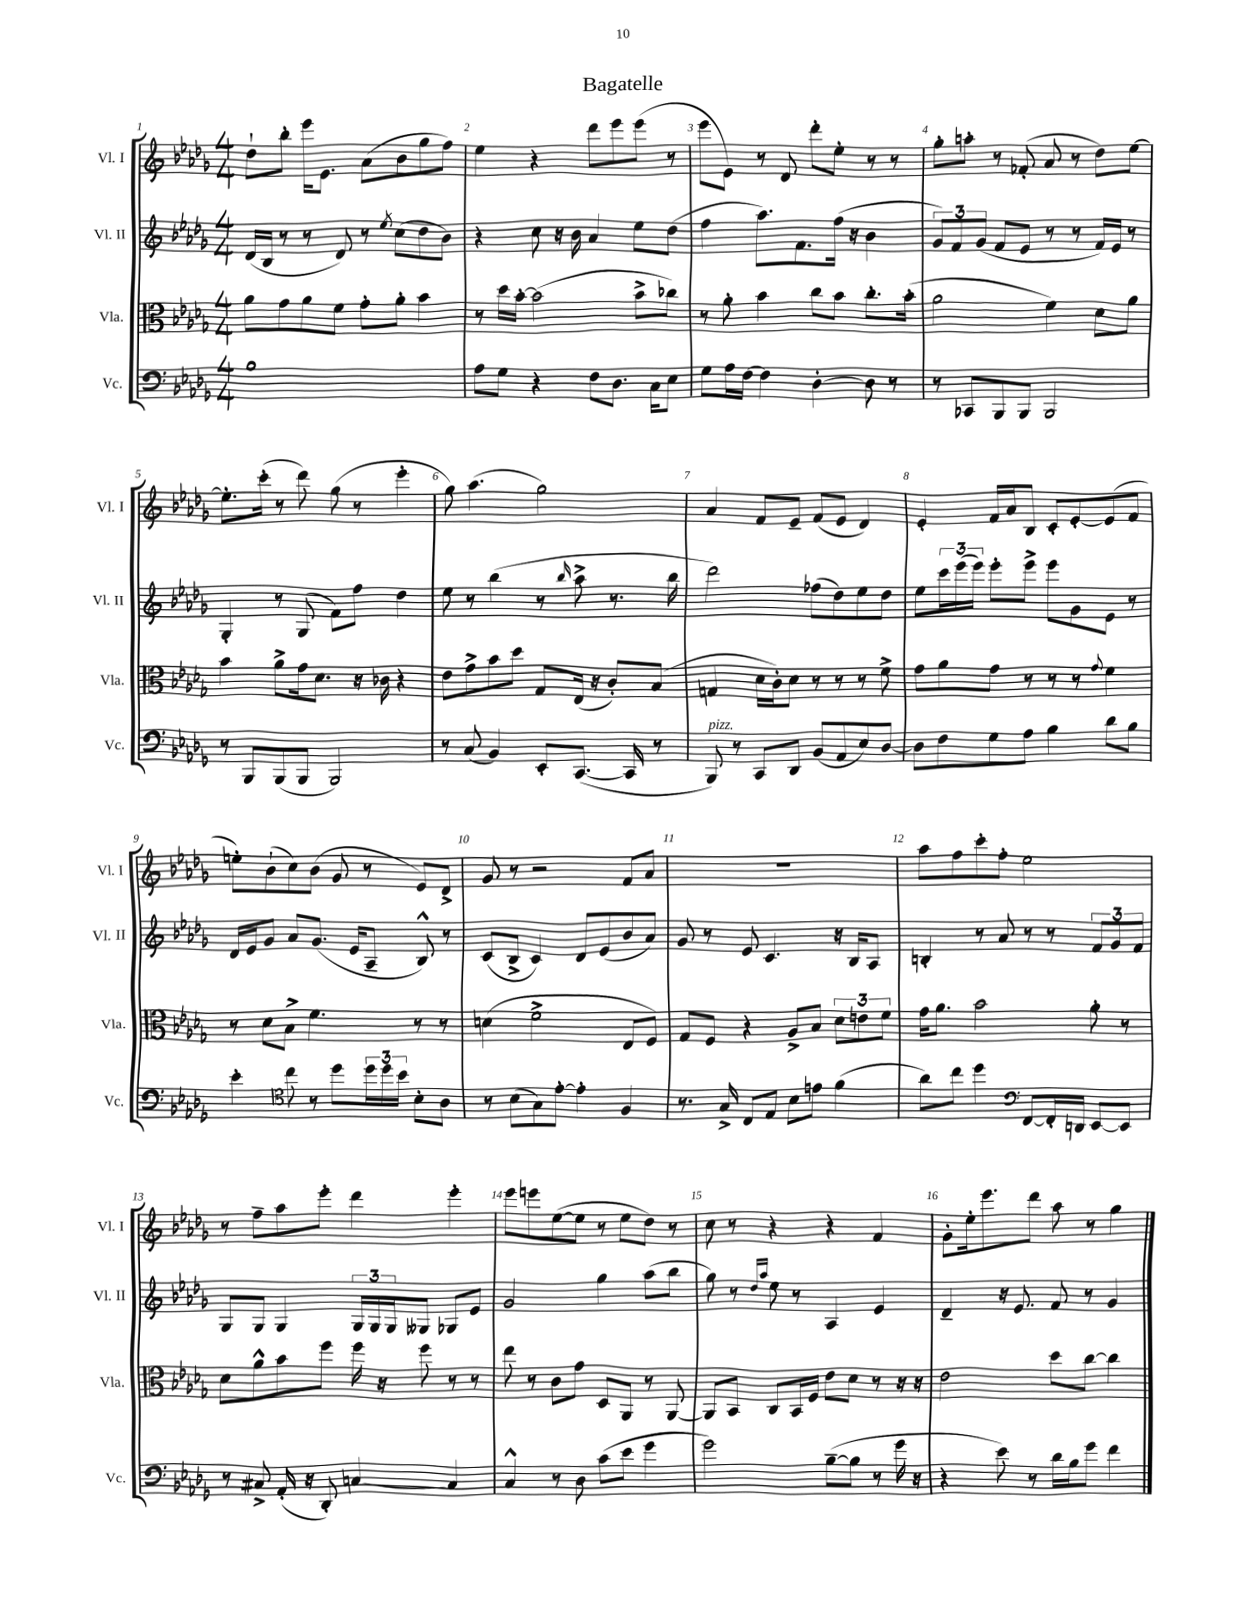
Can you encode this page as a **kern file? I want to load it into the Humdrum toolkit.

**kern	**kern	**kern	**kern
*staff4	*staff3	*staff2	*staff1
*clefF4	*clefC3	*clefG2	*clefG2
*k[b-e-a-d-g-]	*k[b-e-a-d-g-]	*k[b-e-a-d-g-]	*k[b-e-a-d-g-]
*M4/4	*M4/4	*M4/4	*M4/4
1B-	8a-	(16d-	8dd-`
.	.	16B-	.
.	8g-	8r	8bb-'
.	8a-	8r	16eee-
.	.	.	8.e-
.	8f	8d-)	.
.	8g-'	8r	(8a-
.	.	8qee-	.
.	8a-'	(8cc	8b-
.	4b-	8dd-	8gg-
.	.	8b-)	8ff)
=	=	=	=
8A-	8r	4r	4ee-
8G-	16dd-	.	.
.	[16b-'	.	.
4r	(2b-]	8cc	4r
.	.	16r	.
.	.	16b-	.
8F	.	4a-	8ddd-
8.D-	.	.	8eee-
.	8b-^	8ee-	(8eee-
16C	.	.	.
8E-	8cc-)	(8dd-	8r
=	=	=	=
8G-	8r	4ff	8eee-
16A-	8a-'	.	8e-)
[16F	.	.	.
4F]	4b-	8.aa-)	8r
.	.	.	8d-
.	.	8.f	.
[4D-'	8cc	.	8ddd-'
.	8b-	(16ff	8ee-'
.	.	16r	.
8D-]	8.cc'	4b-	8r
8r	.	.	8r
.	(16b-'	.	.
=	=	=	=
8r	2a-	12g-)	8gg-'
.	.	12f	.
8CC-	.	.	8aa'
.	.	(12g-	.
8BBB-	.	8f	8r
8BBB-	.	8e-	(8f-'
2BBB-	4f)	8r	8a-
.	.	8r	8r
.	8d-	16f)	8dd-)
.	.	16e-	.
.	8a-	8r	[8ee-
=	=	=	=
8r	4b-	4G-'	8.ee-']
8BBB-	.	.	.
.	.	.	(16ccc'
(8BBB-	8a-^	8r	8r
8BBB-	16g-	(8G-	8ddd-)
.	8.d-	.	.
2BBB-)	.	8f)	(8gg-
.	16r	8ff	8r
.	16c-	.	.
.	4r	4dd-	4eee-'
=	=	=	=
8r	8e-	8ee-	8gg-)
(8C	8g-^	8r	(4.aa-
4BB-)	8b-	(4bb-	.
.	8dd-	.	.
8EE-'	8G-	8r	2gg-)
.	.	16qqbb-	.
([8.CC	(16E-	8aa-^	.
.	16r	.	.
.	8c')	8.r	.
16CC]	.	.	.
8r	(8B-	.	.
.	.	16bb-	.
=	=	=	=
8BBB-)	4G	2ddd-)	4a-
8r	.	.	.
8CC	16d-	.	8f
.	16c')	.	.
8DD-	8d-	.	8e-~
(8BB-	8r	(8ff-	(8f
8AA-	8r	8dd-)	8e-
8E-)	8r	8ee-	4d-)
[8D-	8f^	8dd-	.
=	=	=	=
8D-]	8g-	8ee-	4e-'
8F	8a-	24ccc	.
.	.	(24eee-	.
.	.	24eee-)	.
8G-	8g-	8eee-'	16f
.	.	.	16a-
8A-	8r	8eee-^	8B-
4B-	8r	8eee-	8c'
.	8r	8g-	[8e-'
.	8qqg-	.	.
8d-	4f	8e-	(8e-]
8B-	.	8r	8f
=	=	=	=
4e-'	8r	16d-	8ee')
.	.	16e-	.
.	8d-	8g-	(8b-`
*clefC4	*	*	*
8cc	8B-^	8a-	8cc)
8r	4.f	(8.g-	(8b-
8dd-	.	.	8g-
.	.	16e-	.
24dd-	.	8A-~	8r
24dd-	.	.	.
24b-	.	.	.
8B-'	8r	8B-^^)	8e-)
8A-	8r	8r	8d-^
=	=	=	=
8r	(4d	(8c	8g-
(8B-	.	8B-^	8r
8G-)	2f^	4c)	2r
[8e-'	.	.	.
4e-']	.	8d-	.
.	.	(8e-	.
4F	8E-	8b-	8f
.	8F)	8a-)	8a-
=	=	=	=
8.r	8G-	8g-	1r
.	8F	8r	.
16G-^	.	.	.
8C	4r	8e-	.
8E-	.	4.c	.
8B-	8A-^	.	.
8e	8B-	.	.
(4f	12d-	16r	.
.	.	16B-	.
.	12e	.	.
.	.	8A-	.
.	12f	.	.
=	=	=	=
8a-)	16g-	4B'	8aa-
.	8.a-	.	.
8cc	.	.	8ff
4dd-	2b-	8r	8ccc'
.	.	8a-	8ff'
*clefF4	*	*	*
[8FF	.	8r	2ee-
16FF']	.	8r	.
16DD	.	.	.
[8EE-	8a-'	12f	.
.	.	12g-	.
8EE-]	8r	.	.
.	.	12f	.
=	=	=	=
8r	8d-	8G-	8r
8C#^	8a-^^	8G-	8ff~
(16AA-'	8b-	4G-	8aa-
16r	.	.	.
8DD-')	8ff	.	8eee-'
[4C	16ff	24G-	4ddd-
.	.	24G-	.
.	16r	.	.
.	.	24G-	.
.	8ff	8G--	.
4C]	8r	8G-	4eee-'
.	8r	8e-	.
=	=	=	=
4C^^	8ee-	2g-	8eee-
.	8r	.	8eee
8r	8c	.	([8ee-
8D-	8g-	.	8ee-]
(8c	8D-	4gg-	8r
8e-	8AA-	.	8ee-
4g-	8r	(8aa-	8dd-)
.	[8AA-	8bb-	8r
=	=	=	=
2g-)	8AA-]	8gg-)	8cc
.	8BB-	8r	8r
.	.	16qqdd-	.
.	.	16qqaa-	.
.	8C	8ee-	4r
.	16BB-	8r	.
.	16F	.	.
([8B-~	8e-	4A-	4r
8B-]	8d-	.	.
8r	8r	4e-	4f
16g-	16r	.	.
16r	16r	.	.
=	=	=	=
4r	2e-	4d-~	8g-'
.	.	.	16ee-'
.	.	.	8.eee-
8e-)	.	16r	.
.	.	8.e-	.
8r	.	.	8ddd-
16d-	8dd-	8f	8aa-
16B-	.	.	.
8g-	[8cc	8r	8r
4f	4cc]	4g-	4gg-
==	==	==	==
*-	*-	*-	*-
